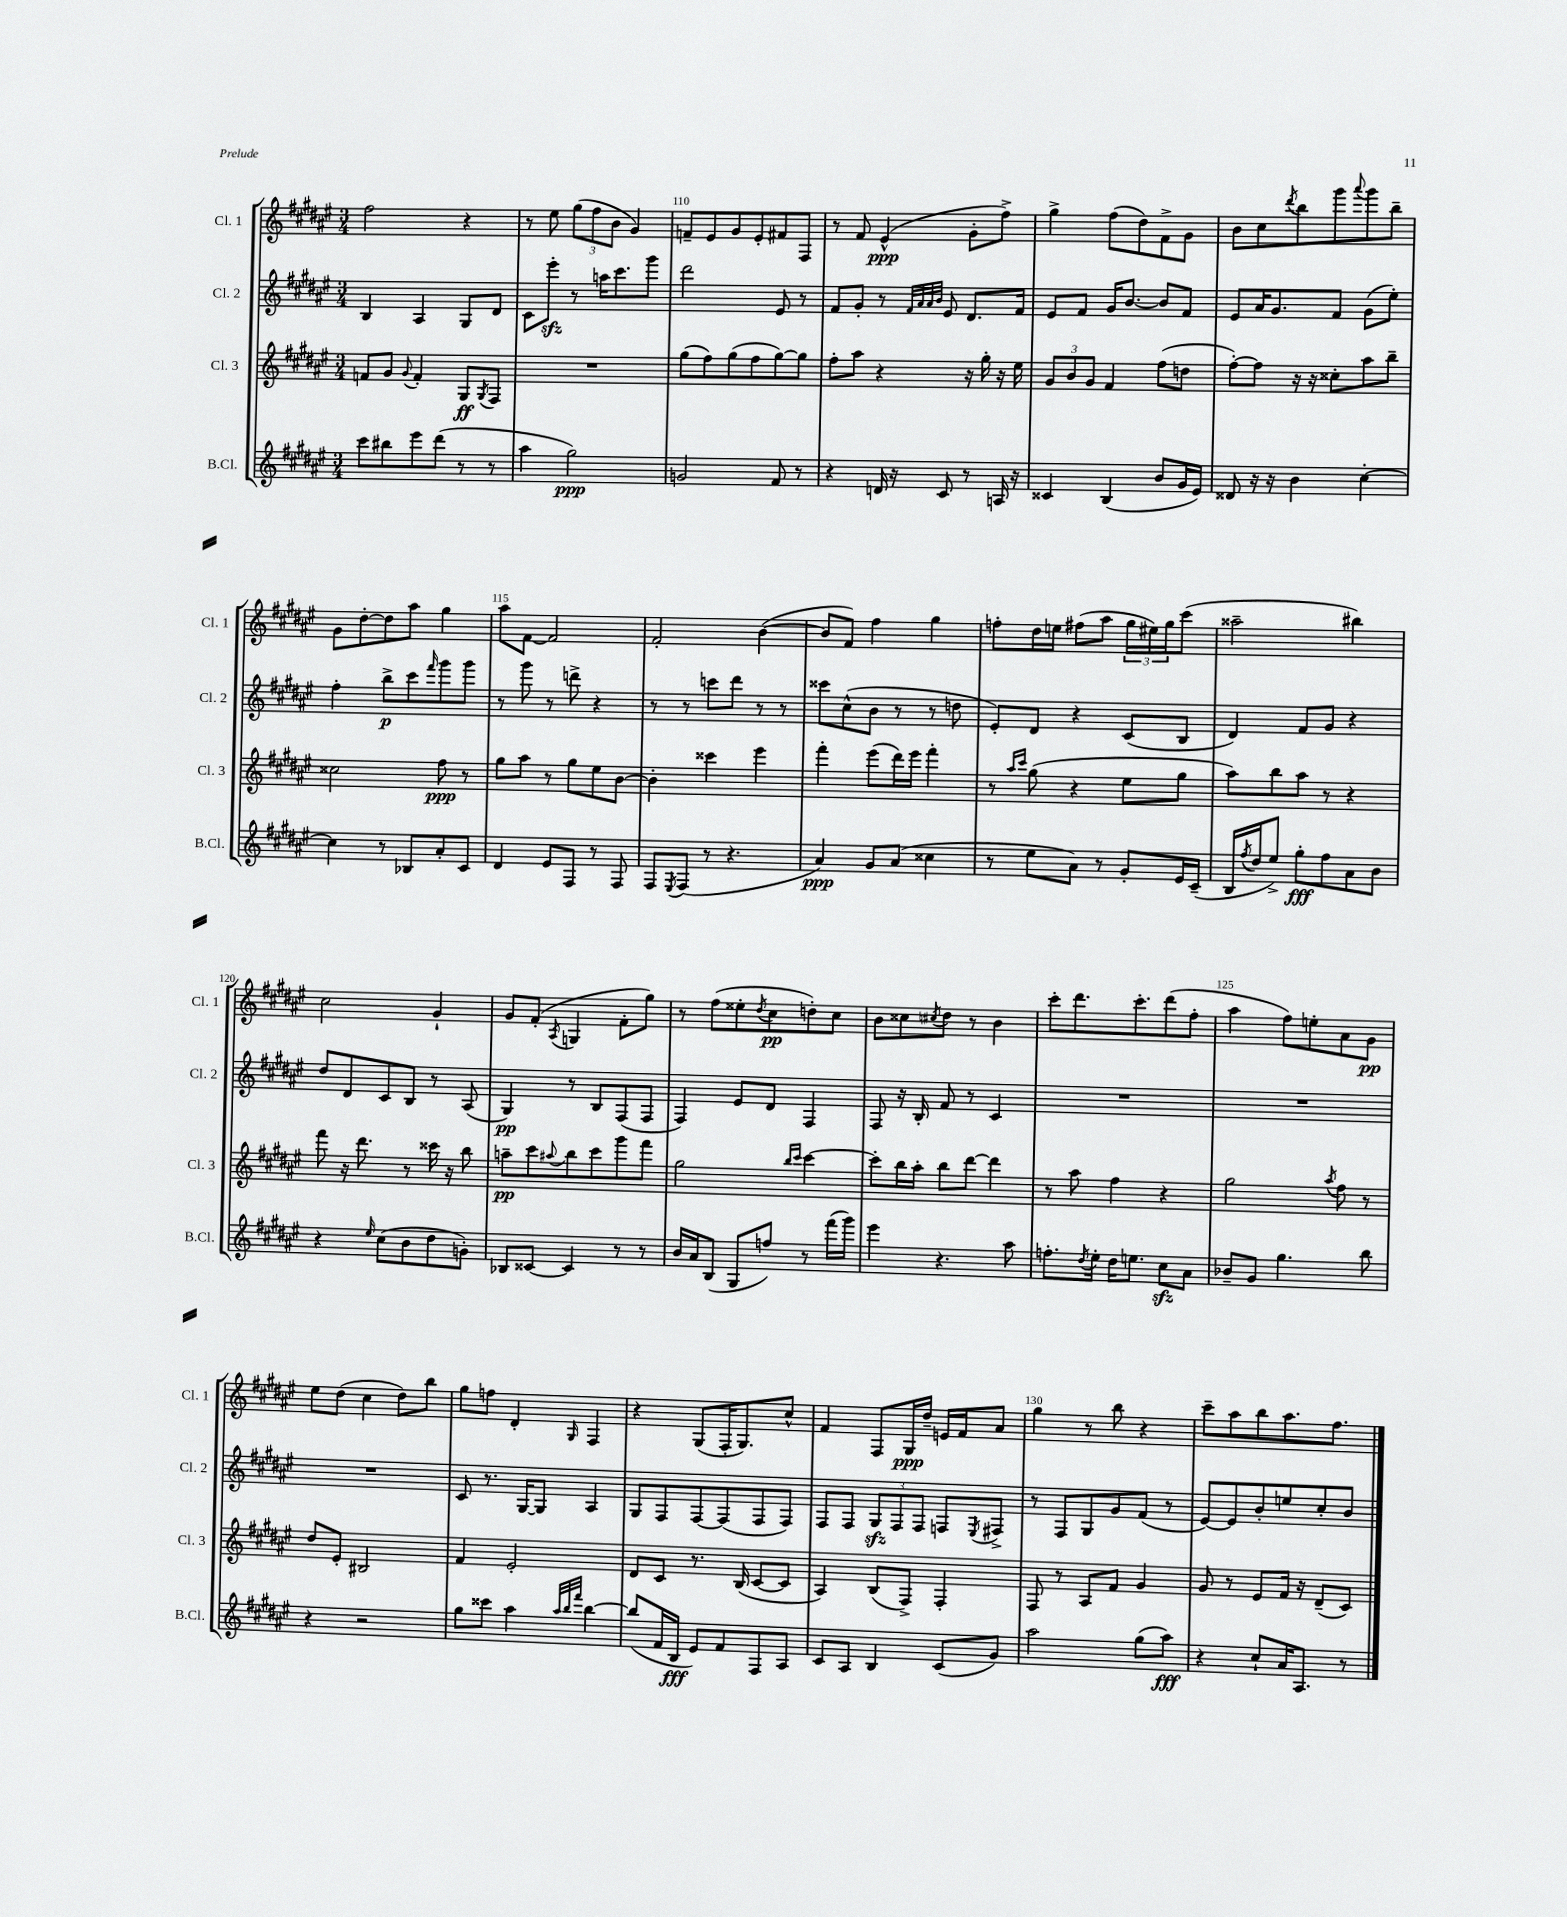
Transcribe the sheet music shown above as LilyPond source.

<<
\new StaffGroup <<
\new Staff = "s0" \with { instrumentName = "Cl. 1" shortInstrumentName = "Cl. 1" } {
    \clef treble \key fis \major \numericTimeSignature \time 3/4
    fis''2 r4 |
    r8 eis''8 \tuplet 3/2 { gis''8( fis''8 b'8 } gis'4) |
    f'8-- eis'8 gis'8 eis'8-. fis'8 fis8 |
    r8 fis'8 eis'4-^\ppp( gis'8-. fis''8->) |
    gis''4-> fis''8( dis''8) fis'8-> gis'8 |
    b'8 cis''8 \acciaccatura { dis'''8 } b''8 gis'''8 \appoggiatura { ais'''8 } gis'''8 b''8-- |
    gis'8 dis''8~-. dis''8 ais''8 gis''4 |
    ais''8 fis'8~ fis'2 |
    fis'2-. b'4~( |
    b'8 fis'8) fis''4 gis''4 |
    f''8-. dis''16 e''16 fis''8( ais''8 \tuplet 3/2 { gis''16 eis''16) gis''16 } cis'''8( |
    aisis''2-- bis''4) |
    cis''2 gis'4-! |
    gis'8 fis'8-.( \acciaccatura { ais8 } g4 fis'8-. gis''8) |
    r8 fis''8( eisis''8-. \acciaccatura { dis''8 } cis''8\pp d''8-.) cis''8 |
    b'8 cisis''8 \acciaccatura { cis''8 } dis''8 r8 b'4 |
    cis'''8-. dis'''8. cis'''8.-. dis'''8( fis''8-. |
    ais''4 fis''8) e''8-. ais'8 gis'8\pp |
    eis''8 dis''8( cis''4 dis''8) b''8 |
    gis''8 f''8 dis'4-. \grace { gis16 } fis4 |
    r4 gis8( fis16-. gis8.) cis''8-^ |
    fis'4 fis8 gis16\ppp dis''16-- e'16 fis'16 ais'8 |
    gis''4 r8 b''8 r4 |
    cis'''8-- ais''8 b''8 ais''8. fis''8. \bar "|." |
}
\new Staff = "s1" \with { instrumentName = "Cl. 2" shortInstrumentName = "Cl. 2" } {
    \clef treble \key fis \major \numericTimeSignature \time 3/4
    b4 ais4 gis8 dis'8 |
    cis'8 eis'''8-.\sfz r8 a''16 cis'''8. gis'''8 |
    dis'''2 eis'8 r8 |
    fis'8 gis'8-. r8 \grace { fis'32 ais'32 ais'32 b'32 } eis'8 dis'8. fis'16 |
    eis'8 fis'8 gis'16 b'8.~ b'8 fis'8 |
    eis'8 ais'16 gis'8. fis'8 gis'8( eis''8-.) |
    fis''4-. b''8->\p cis'''8 \grace { fis'''16 } gis'''8 gis'''8 |
    r8 gis'''8 r8 d'''8-> r4 |
    r8 r8 c'''8 dis'''8 r8 r8 |
    cisis'''8 cis''8-^( b'8 r8 r8 d''8 |
    eis'8-.) dis'8 r4 cis'8( b8 |
    dis'4) fis'8 gis'8 r4 |
    dis''8 dis'8 cis'8 b8 r8 ais8( |
    gis4\pp) r8 b8 fis8( fis8 |
    fis4) eis'8 dis'8 fis4 |
    fis8 r16 b16-. fis'8 r8 cis'4 |
    R2. |
    R2. |
    R2. |
    cis'8 r8. gis16~ gis8 ais4 |
    gis8 fis8 fis8~ fis8( fis8 fis8) |
    fis8 fis8 \tuplet 3/2 { gis8\sfz fis8 fis8 } f8 \acciaccatura { eis8 } fis8-> |
    r8 fis8 gis8 gis'8 fis'8( r8 |
    eis'8~) eis'8 b'8-. e''8 cis''8-. b'8 \bar "|." |
}
\new Staff = "s2" \with { instrumentName = "Cl. 3" shortInstrumentName = "Cl. 3" } {
    \clef treble \key fis \major \numericTimeSignature \time 3/4
    f'8 gis'8 \appoggiatura { gis'8 } f'4-. gis8\ff \acciaccatura { gis8 } fis8 |
    R2. |
    gis''8( fis''8) gis''8( fis''8 gis''8~) gis''8 |
    fis''8-. ais''8 r4 r16 gis''16-. r16 eis''16 |
    \tuplet 3/2 { gis'8 b'8 gis'8 } fis'4 fis''8( d''8 |
    fis''8~-.) fis''8 r16 r16 cisis''8-. ais''8 b''8-- |
    cisis''2 fis''8\ppp r8 |
    gis''8 ais''8 r8 gis''8 eis''8 b'8~ |
    b'4-. cisis'''4 eis'''4 |
    fis'''4-. eis'''8( dis'''16) eis'''16 fis'''4-. |
    r8 \grace { ais''16 cis'''16 } gis''8( r4 eis''8 gis''8 |
    ais''8) b''8 ais''8 r8 r4 |
    fis'''8 r16 dis'''8. r8 cisis'''16 r16 b''8 |
    a''8--\pp cis'''8 \appoggiatura { ais''8 } b''8 cis'''8 gis'''8 fis'''8 |
    gis''2 \grace { b''16 cis'''16 } cis'''4~ |
    cis'''8-. b''16 ais''16-. b''8 dis'''8~ dis'''4 |
    r8 ais''8 fis''4 r4 |
    gis''2 \acciaccatura { ais''8 } fis''8 r8 |
    dis''8 eis'8-. bis2 |
    fis'4 eis'2-. |
    dis'8 cis'8 r8. b16( cis'8~ cis'8 |
    ais4) b8( fis8->) fis4-. |
    fis8 r8 ais8 fis'8 gis'4 |
    gis'8 r8 eis'8 fis'16 r16 dis'8--( cis'8) \bar "|." |
}
\new Staff = "s3" \with { instrumentName = "B.Cl." shortInstrumentName = "B.Cl." } {
    \clef treble \key fis \major \numericTimeSignature \time 3/4
    cis'''8 bis''8 eis'''8 dis'''8( r8 r8 |
    ais''4 gis''2\ppp) |
    g'2 fis'8 r8 |
    r4 d'16 r16 cis'8 r8 a16 r16 |
    cisis'4 b4( b'8 gis'16 eis'16) |
    disis'8 r16 r16 b'4 cis''4~-. |
    cis''4 r8 bes8 ais'8-. cis'8 |
    dis'4 eis'8 fis8 r8 fis8 |
    fis8 \acciaccatura { eis8 } fis8( r8 r4. |
    ais'4\ppp) gis'8 ais'8( cisis''4 |
    r8 eis''8 ais'8) r8 gis'8-. eis'16 cis'16--( |
    b16 \acciaccatura { fis''8 } dis''16 eis''8->) gis''8-.\fff fis''8 ais'8 b'8 |
    r4 \grace { eis''16 } cis''8( b'8 dis''8 g'8-.) |
    bes8 cisis'8~ cisis'4 r8 r8 |
    b'16 ais'16 b8( gis8 f''8) r8 fis'''16( gis'''16) |
    eis'''4 r4. ais''8 |
    f''8.-. \acciaccatura { dis''8 } eis''16-. dis''16 e''8. cis''8\sfz ais'8 |
    bes'8-- gis'8 gis''4. b''8 |
    r4 r2 |
    gis''8 cisis'''8 ais''4 \grace { ais''32 b''32 fis'''32 } b''4~ |
    b''8( fis'16 b16\fff eis'8) fis'8 fis8 ais8 |
    cis'8 ais8 b4 cis'8( gis'8) |
    ais''2 gis''8( ais''8\fff) |
    r4 cis''8-! ais'16 ais8. r8 \bar "|." |
}
>>
>>
\layout { \context { \Score currentBarNumber = #108 \override BarNumber.break-visibility = ##(#f #t #t) barNumberVisibility = #(every-nth-bar-number-visible 5) } }
